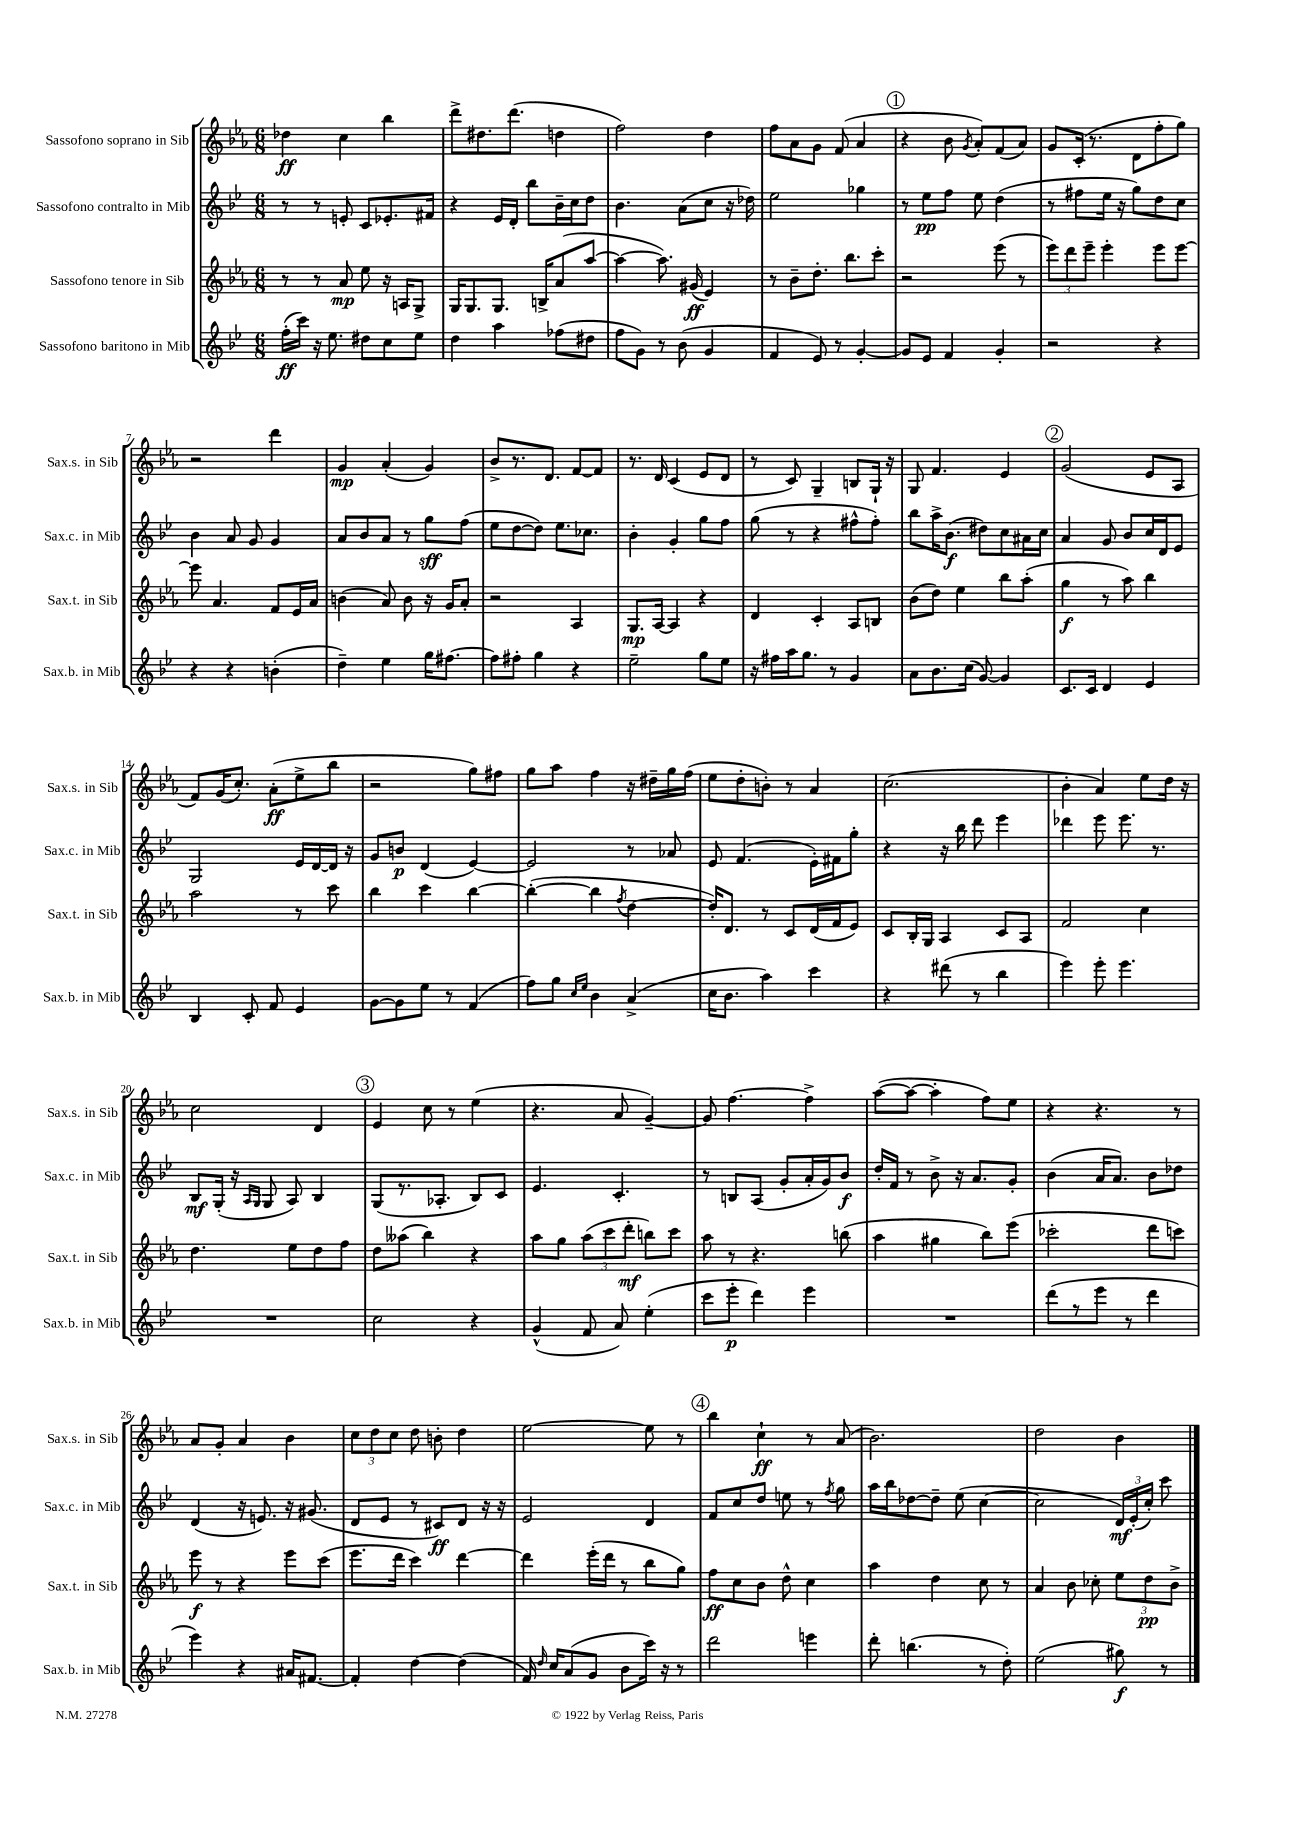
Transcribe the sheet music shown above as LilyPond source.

<<
\new StaffGroup <<
\new Staff = "s0" \with { instrumentName = "Sassofono soprano in Sib" shortInstrumentName = "Sax.s. in Sib" } {
    \clef treble \key ees \major \numericTimeSignature \time 6/8
    \autoBeamOff des''4\ff c''4 bes''4 |
    d'''8[-> dis''8. d'''8.]( d''4 |
    f''2) d''4 |
    f''8[ aes'8 g'8] f'8( aes'4 |
    \mark \markup { \circle "1" } r4 bes'8 \acciaccatura { g'8 } aes'8[-.) f'8( aes'8]) |
    g'8[ c'16]-.( r8. d'8[ f''8-. g''8]) |
    r2 d'''4 |
    g'4\mp aes'4-.( g'4) |
    bes'8[-> r8. d'8.] f'8[~ f'8] |
    r8. d'16 c'4( ees'8[ d'8] |
    r8 c'8) g4-- b8[ g16]-! r16 |
    g8 f'4. ees'4 |
    \mark \markup { \circle "2" } g'2( ees'8[ aes8] |
    f'8[) g'16( c''8.]-.) aes'8[-.\ff( ees''8-> bes''8] |
    r2 g''8[) fis''8] |
    g''8[ aes''8] f''4 r16 dis''16[-- g''16 f''16]( |
    ees''8[ d''8-. b'8]-.) r8 aes'4 |
    c''2.( |
    bes'4-. aes'4) ees''8[ d''16] r16 |
    c''2 d'4 |
    \mark \markup { \circle "3" } ees'4 c''8 r8 ees''4( |
    r4. aes'8 g'4~--) |
    g'8 f''4.~ f''4-> |
    aes''8[~( aes''8]~ aes''4-. f''8[) ees''8] |
    r4 r4. r8 |
    aes'8[ g'8]-. aes'4 bes'4 |
    \tuplet 3/2 { c''8[ d''8 c''8] } d''8 b'8-. d''4 |
    ees''2~ ees''8 r8 |
    \mark \markup { \circle "4" } bes''4 c''4-!\ff r8 aes'8( |
    bes'2.) |
    d''2 bes'4 \bar "|." |
}
\new Staff = "s1" \with { instrumentName = "Sassofono contralto in Mib" shortInstrumentName = "Sax.c. in Mib" } {
    \clef treble \key bes \major \numericTimeSignature \time 6/8
    \autoBeamOff r8 r8 e'8-. c'8[ ees'8.-. fis'16] |
    r4 ees'16[ d'16]-. bes''8[ bes'16-- c''16 d''8] |
    bes'4. a'8[( c''8] r16 des''16) |
    ees''2 ges''4 |
    \mark \markup { \circle "1" } r8 ees''8[\pp f''8] ees''8 d''4( |
    r8 fis''8[ ees''16] r16 g''8[) d''8 c''8] |
    bes'4 a'8 g'8 g'4 |
    a'8[ bes'8 a'8] r8 g''8[\sff f''8]( |
    ees''8[ d''8~ d''8]) ees''8.[ ces''8.] |
    bes'4-. g'4-. g''8[ f''8] |
    g''8( r8 r4 fis''8[-^ fis''8]-.) |
    bes''8[ a''16-> bes'8.]\f( dis''8[) c''8 ais'16 c''16] |
    \mark \markup { \circle "2" } a'4 g'8 bes'8[ c''16 d'16 ees'8] |
    g2 ees'16[ d'16~ d'16] r16 |
    g'8[ b'8]\p d'4( ees'4~) |
    ees'2 r8 aes'8 |
    ees'8 f'4.( ees'16[-.) fis'16 g''8]-. |
    r4 r16 bes''16 d'''8 ees'''4 |
    des'''4 ees'''8 ees'''8. r8. |
    bes8[\mf g16]-.( r16 \grace { a16[ g16] } g8 a8) bes4 |
    \mark \markup { \circle "3" } g8[( r8. aes8.]-. bes8[) c'8] |
    ees'4. c'4.-. |
    r8 b8[ a8]( g'8[-. a'16-. g'16) bes'8]\f |
    d''16[-. f'16] r8 bes'8-> r16 a'8.[ g'8]-. |
    bes'4( a'16[ a'8.]) bes'8[ des''8] |
    d'4( r16 e'8.) r16 gis'8.( |
    d'8[ ees'8] r8 cis'8[\ff) d'8] r16 r16 |
    ees'2 d'4 |
    \mark \markup { \circle "4" } f'8[ c''8 d''8] e''8 r8 \acciaccatura { f''8 } g''8 |
    a''16[ bes''16 des''8~ des''8]-- ees''8( c''4~ |
    c''2 \tuplet 3/2 { d'16[\mf) ees'16-.( c''16]-.) } c'''8 \bar "|." |
}
\new Staff = "s2" \with { instrumentName = "Sassofono tenore in Sib" shortInstrumentName = "Sax.t. in Sib" } {
    \clef treble \key ees \major \numericTimeSignature \time 6/8
    \autoBeamOff r8 r8 aes'8\mp ees''8 r16 a16[ g8]-> |
    g16[ g8. g8.] b16[-> aes'8( aes''8]~ |
    aes''4~ aes''8.) gis'16\ff( ees'4) |
    r8 bes'8[-- d''8.]-. bes''8.[ c'''8]-. |
    \mark \markup { \circle "1" } r2 ees'''8( r8 |
    \tuplet 3/2 { ees'''8[) d'''8 ees'''8]-- } ees'''4-. ees'''8[ ees'''8]~ |
    ees'''8 aes'4. f'8[ ees'16 aes'16] |
    b'4( aes'8) b'8 r16 g'16[ aes'8]-. |
    r2 aes4 |
    g8.[\mp aes16]~ aes4 r4 |
    d'4 c'4-. aes8[ b8] |
    bes'8[( d''8]) ees''4 bes''8[ aes''8]-.( |
    \mark \markup { \circle "2" } g''4\f r8 aes''8) bes''4 |
    aes''2 r8 c'''8 |
    bes''4 c'''4 bes''4~ |
    bes''4~-.( bes''4 \acciaccatura { f''8 } d''4~ |
    d''16[-.) d'8.] r8 c'8[ d'16( f'16 ees'8]) |
    c'8[ bes16-. g16] aes4 c'8[ aes8] |
    f'2 c''4 |
    d''4. ees''8[ d''8 f''8] |
    \mark \markup { \circle "3" } d''8[ aeses''8]( bes''4) r4 |
    aes''8[ g''8] \tuplet 3/2 { aes''8[( c'''8 d'''8]-.\mf } b''8[) c'''8] |
    aes''8 r8 r4. b''8( |
    aes''4 gis''4 bes''8[) ees'''8]( |
    ces'''2-. d'''8[ c'''8]) |
    ees'''8\f r8 r4 ees'''8[ c'''8]( |
    ees'''8.[ d'''16] c'''4) d'''4~ |
    d'''4 ees'''16[-.( d'''16] r8 bes''8[ g''8]) |
    \mark \markup { \circle "4" } f''8[\ff c''8 bes'8] d''8-^ c''4 |
    aes''4 d''4 c''8 r8 |
    aes'4 bes'8 ces''8-. \tuplet 3/2 { ees''8[ d''8\pp bes'8]-> } \bar "|." |
}
\new Staff = "s3" \with { instrumentName = "Sassofono baritono in Mib" shortInstrumentName = "Sax.b. in Mib" } {
    \clef treble \key bes \major \numericTimeSignature \time 6/8
    \autoBeamOff f''16[-.\ff( c'''16]) r16 ees''8. dis''8[ c''8 ees''8] |
    d''4 a''4 fes''8[( dis''8] |
    f''8[ g'8]) r8 bes'8( g'4 |
    f'4 ees'8) r8 g'4~-. |
    \mark \markup { \circle "1" } g'8[ ees'8] f'4 g'4-. |
    r2 r4 |
    r4 r4 b'4-.( |
    d''4--) ees''4 g''16[ fis''8.]~ |
    fis''8[ fis''8]-. g''4 r4 |
    ees''2-- g''8[ ees''8] |
    r16 fis''16[ a''16 g''8.] r8 g'4 |
    a'8[ bes'8. c''16]( g'8~) g'4 |
    \mark \markup { \circle "2" } c'8.[ c'16] d'4 ees'4 |
    bes4 c'8-. f'8 ees'4 |
    g'8[~ g'8 ees''8] r8 f'4( |
    f''8[) g''8] \grace { c''16[ ees''16] } bes'4 a'4->( |
    c''16[ bes'8.] a''4) c'''4 |
    r4 dis'''8( r8 bes''4 |
    ees'''4) ees'''8-. ees'''4. |
    R2. |
    \mark \markup { \circle "3" } c''2 r4 |
    g'4-^( f'8 a'8) ees''4-.( |
    c'''8[ ees'''8]-.\p d'''4) ees'''4 |
    R2. |
    d'''8[( r8 ees'''8] r8 d'''4 |
    ees'''4) r4 ais'16[ fis'8.]~ |
    fis'4-. d''4~ d''4( |
    f'16) \grace { d''16 } c''16[ a'8( g'8] bes'8[ c'''16]) r16 r8 |
    \mark \markup { \circle "4" } d'''2 e'''4 |
    d'''8-. b''4.( r8 d''8-.) |
    ees''2( gis''8\f) r8 \bar "|." |
}
>>
>>
